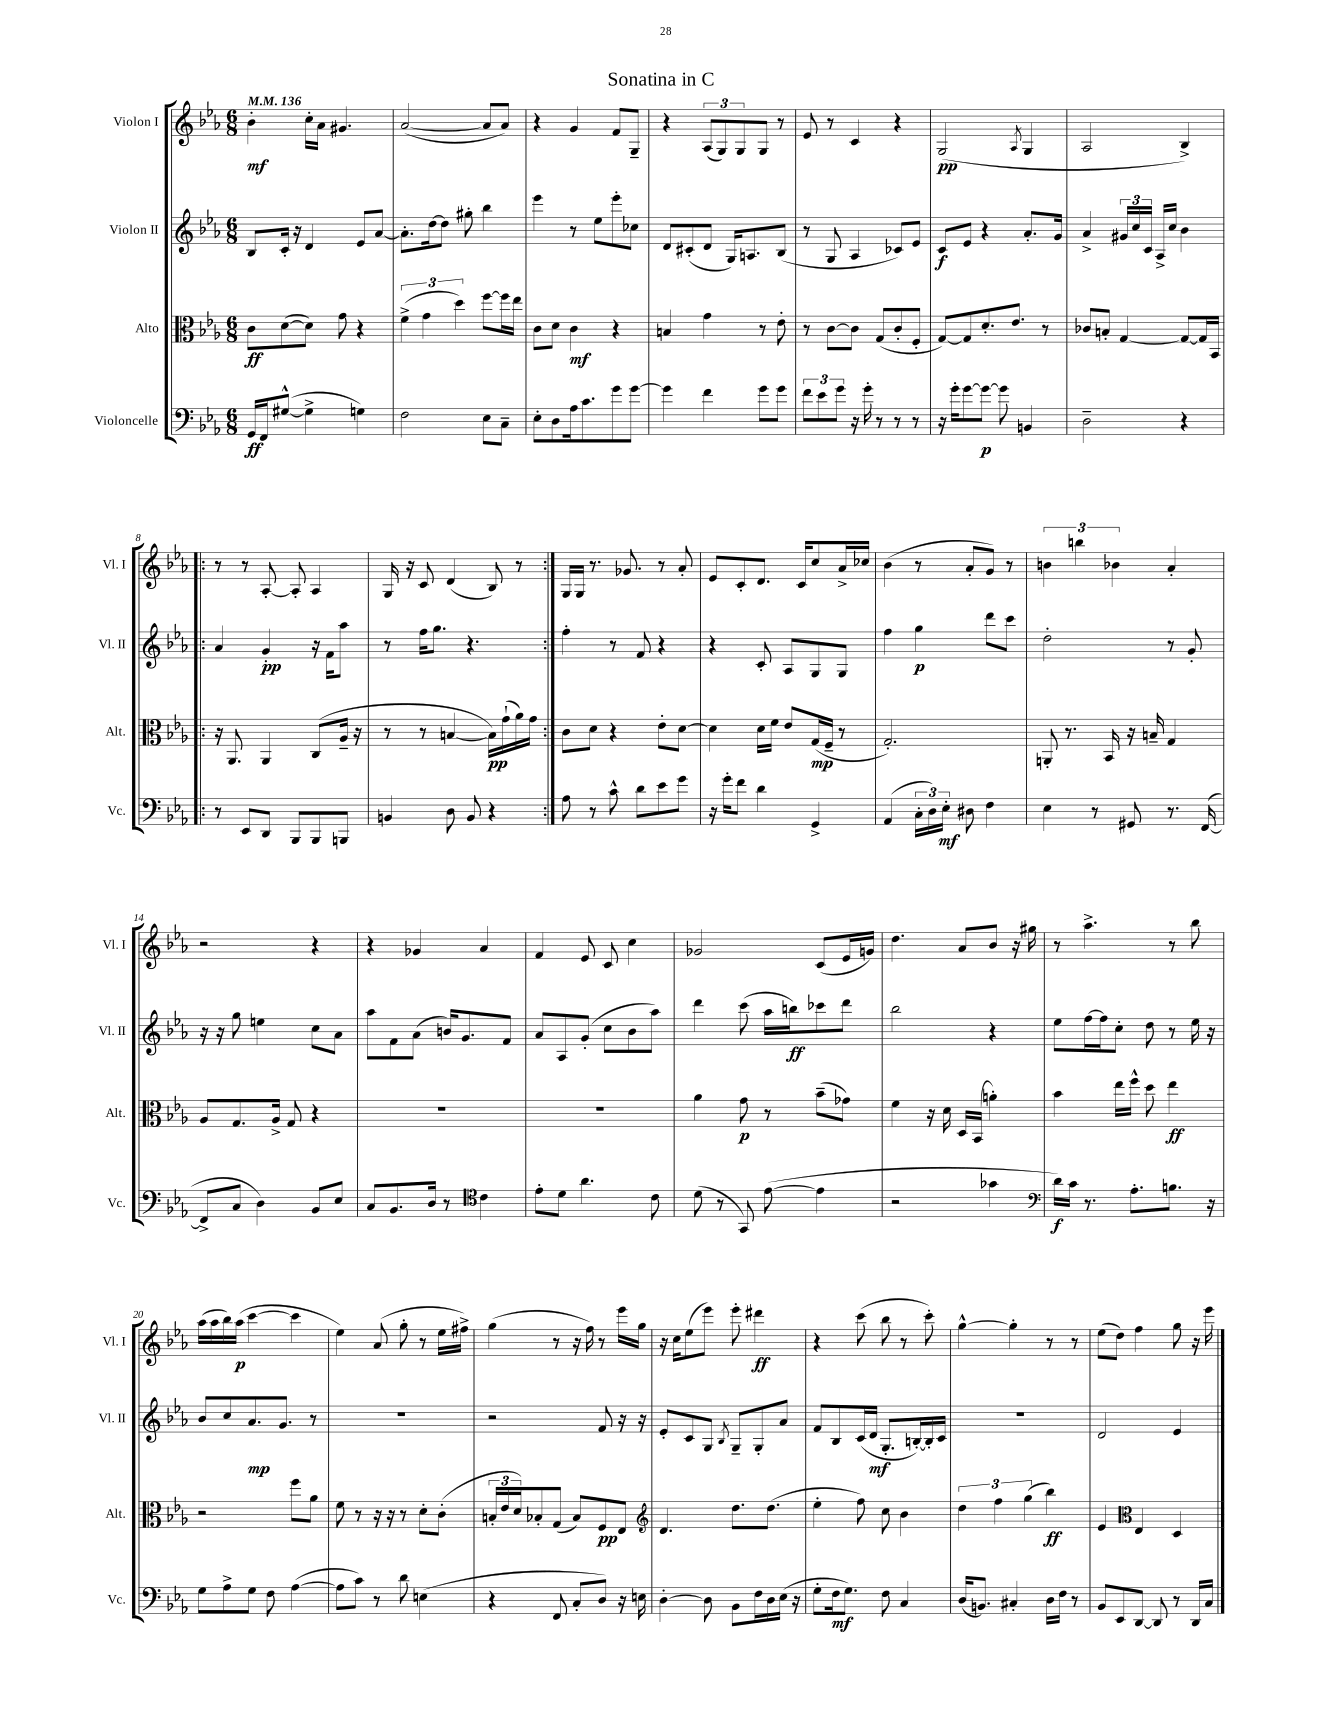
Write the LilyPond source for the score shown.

\header { title = "Sonatina in C" }
<<
\new StaffGroup <<
\new Staff = "s0" \with { instrumentName = "Violon I" shortInstrumentName = "Vl. I" } {
    \clef treble \key ees \major \numericTimeSignature \time 6/8 \tempo 4 = 136
    bes'4-.\mf c''16-. aes'16 gis'4. |
    aes'2~( aes'8 aes'8) |
    r4 g'4 f'8 g8-- |
    r4 \tuplet 3/2 { aes8( g8) g8 } g8 r8 |
    ees'8 r8 c'4 r4 |
    g2\pp( \acciaccatura { aes8 } g4 |
    aes2 bes4->) |
    \repeat volta 2 { r8 r8 aes8~-. aes8-. aes4 |
    g16 r16 c'8 d'4( bes8) r8 | }
    g16 g16 r8. ges'8. r8 aes'8-. |
    ees'8 c'8-. d'8. c'16 c''8 aes'16-> ces''16 |
    bes'4( r8 aes'8-. g'8) r8 |
    \tuplet 3/2 { b'4 b''4 bes'4 } aes'4-. |
    r2 r4 |
    r4 ges'4 aes'4 |
    f'4 ees'8 c'8 c''4 |
    ges'2 c'8( ees'16 g'16) |
    d''4. aes'8 bes'8 r16 gis''16 |
    r8 aes''4.-> r8 bes''8 |
    aes''16( aes''16 bes''16) aes''16\p( c'''4~ c'''4 |
    ees''4) aes'8( g''8-. r8 ees''16 fis''16->) |
    g''4( r8 r16 f''16) r8 ees'''16 g''16 |
    r16 c''16 ees''8( ees'''8) ees'''8-. dis'''4\ff |
    r4 c'''8( bes''8 r8 c'''8-.) |
    g''4~-^ g''4-. r8 r8 |
    ees''8( d''8) f''4 g''8 r16 ees'''16 \bar "|." |
}
\new Staff = "s1" \with { instrumentName = "Violon II" shortInstrumentName = "Vl. II" } {
    \clef treble \key ees \major \numericTimeSignature \time 6/8
    bes8 c'16-. r16 d'4 ees'8 aes'8~ |
    aes'8.-. d''16~ d''8 gis''8-. bes''4 |
    ees'''4 r8 ees''8 ees'''8-. ces''8 |
    d'8 cis'8-.( d'8 g16) a8. bes8( |
    r8 g8 aes4 ces'8) ees'8 |
    c'8\f ees'8 r4 aes'8.-. g'16 |
    aes'4-> \tuplet 3/2 { gis'16 c''16 c'16 } aes16-> c''16 bes'4 |
    \repeat volta 2 { aes'4 g'4-.\pp r16 f'16 aes''8 |
    r8 f''16 g''8. r4. | }
    f''4-. r8 f'8 r4 |
    r4 c'8-. aes8 g8 g8 |
    f''4 g''4\p d'''8 c'''8 |
    d''2-. r8 g'8-. |
    r16 r16 g''8 e''4 c''8 aes'8 |
    aes''8 f'8 aes'8( b'16) g'8. f'8 |
    aes'8 aes8 g'8-.( c''8 bes'8 aes''8) |
    d'''4 c'''8( aes''16 b''16\ff) ces'''8 d'''8 |
    bes''2 r4 |
    ees''8 f''16~ f''16 c''8-. d''8 r8 ees''16 r16 |
    bes'8 c''8 aes'8.\mp g'8. r8 |
    R2. |
    r2 f'8 r16 r16 |
    ees'8-. c'8 g8 \acciaccatura { bes8 } g8-- g8-. aes'8 |
    f'8 bes8 c'16( d'16\mf g8.-. b16~-.) b16-. c'16 |
    R2. |
    d'2 ees'4 \bar "|." |
}
\new Staff = "s2" \with { instrumentName = "Alto" shortInstrumentName = "Alt." } {
    \clef alto \key ees \major \numericTimeSignature \time 6/8
    c'8\ff d'8~( d'8) g'8 r4 |
    \tuplet 3/2 { f'4->( g'4 d''4) } f''8~ f''16 ees''16 |
    c'8 d'8 c'4\mf r4 |
    b4 g'4 r8 ees'8-. |
    r8 c'8~ c'8 g8( c'8-. f8-. |
    g8~) g8 d'8.-. ees'8. r8 |
    ces'8 b8-. g4~ g8~ g16 bes,16 |
    \repeat volta 2 { r16 aes,8. aes,4 c8( aes16-- r16 |
    r8 r8 b4~ b16\pp) g'16-!( aes'16) g'16 | }
    c'8 d'8 r4 ees'8-. d'8~ |
    d'4 d'16 f'16 ees'8 g16\mp( f16-- r8 |
    g2.-.) |
    a,8-. r8. bes,16 r16 b16-- g4 |
    aes8 g8. aes16-> g8 r4 |
    R2. |
    R2. |
    aes'4 g'8\p r8 bes'8--( ges'8) |
    f'4 r16 d'16 d16 bes,16( a'4-.) |
    bes'4 ees''16 f''16-^ d''8 ees''4\ff |
    r2 f''8 aes'8 |
    f'8 r8 r16 r16 r8 d'8-. c'8-.( |
    \tuplet 3/2 { b16-. ees'16 d'16) } bes8-. g8( bes8) f8\pp ees8 |
    \clef treble d'4. d''8. d''8.( |
    ees''4-. f''8) c''8 bes'4 |
    \tuplet 3/2 { d''4 f''4 g''4( } bes''4\ff) |
    ees'4 \clef alto ees4 d4 \bar "|." |
}
\new Staff = "s3" \with { instrumentName = "Violoncelle" shortInstrumentName = "Vc." } {
    \clef bass \key ees \major \numericTimeSignature \time 6/8
    g,16\ff f,16 gis8~-^( gis4-> g4) |
    f2 ees8 c8-- |
    ees8-. d8 aes16 c'8. g'8 g'8~ |
    g'4 f'4 g'8 g'8 |
    \tuplet 3/2 { f'8 ees'8 g'8 } r16 g'16-. r8 r8 r8 |
    r16 g'16-. g'8~ g'8~\p g'8 b,4 |
    d2-- r4 |
    \repeat volta 2 { r8 ees,8 d,8 bes,,8 bes,,8 b,,8 |
    b,4 d8 b,8 r4 | }
    aes8 r8 c'8-^ d'8 ees'8 g'8 |
    r16 g'16-. f'8 d'4 g,4-> |
    aes,4( \tuplet 3/2 { c16-. d16) ees16-.\mf } dis8 f4 |
    ees4 r8 gis,8 r8. f,16~( |
    f,8-> c8 d4) bes,8 ees8 |
    c8 bes,8. d16 r8 \clef tenor c'4 |
    ees'8-. d'8 aes'4. c'8 |
    d'8( r8 g,8) ees'8~( ees'4 |
    r2 ges'4 |
    \clef bass d'16\f) c'16 r8. aes8.-. b8. r16 |
    g8 aes8-> g8 f8 aes4~( |
    aes8 c'8) r8 d'8 e4( |
    r4 f,8 c8-. d8) r16 e16 |
    d4~-. d8 bes,8 f16 d16 ees16( r16 |
    g8-. f16\mf g8.) f8 c4 |
    d16( b,8.) cis4-. d16 f16 r8 |
    bes,8 ees,8 d,8~ d,8 r8 d,16 c16 \bar "|." |
}
>>
>>
